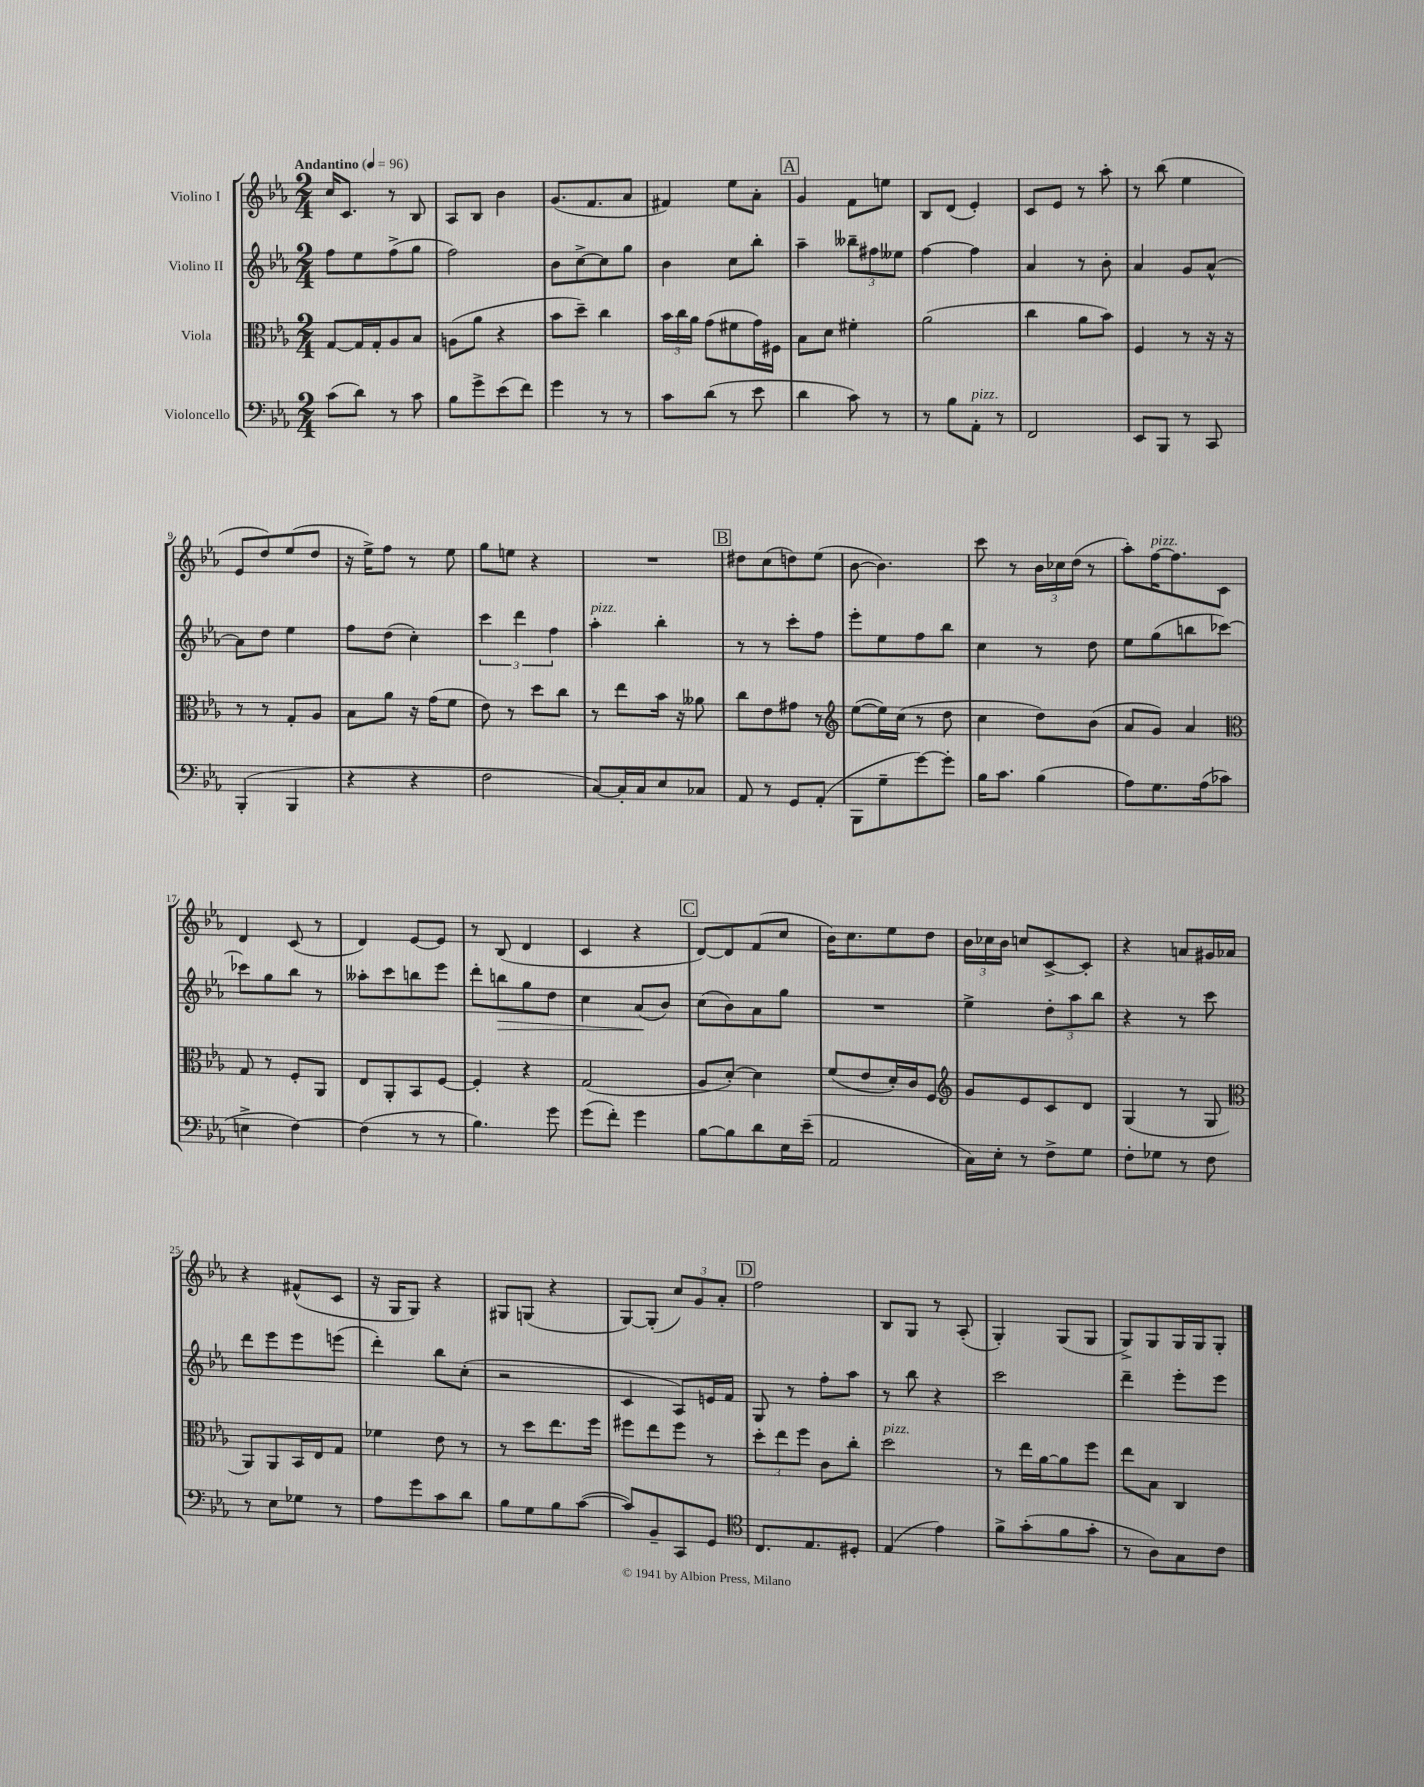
<<
\new StaffGroup <<
\new Staff = "s0" \with { instrumentName = "Violino I" } {
    \clef treble \key ees \major \numericTimeSignature \time 2/4 \tempo "Andantino" 4 = 96
    \autoBeamOff c''16[ c'8.] r8 bes8 |
    aes8[ bes8] bes'4 |
    g'8.[( f'8. aes'8] |
    fis'4) ees''8[ aes'8]-. |
    \mark \markup { \box "A" } g'4 f'8[ e''8] |
    bes8[ d'8]( ees'4-.) |
    c'8[ ees'8] r8 aes''8-. |
    r8 bes''8( ees''4 |
    ees'8[ d''8) ees''8( d''8] |
    r16 ees''16[->) f''8] r8 ees''8 |
    g''8[ e''8] r4 |
    R2 |
    \mark \markup { \box "B" } dis''8[ c''8( d''8) ees''8]( |
    bes'8~ bes'4.) |
    c'''8 r8 \tuplet 3/2 { bes'16[ ces''16 d''16]( } r8 |
    aes''8[-.) f''16~^\markup { \italic "pizz." } f''8. c'8] |
    d'4 c'8( r8 |
    d'4) ees'8[~ ees'8] |
    r8 bes8( d'4 |
    c'4 r4 |
    \mark \markup { \box "C" } d'8[~) d'8 f'8( c''8] |
    bes'16[) c''8. ees''8 d''8] |
    \tuplet 3/2 { bes'16[ ces''16 bes'16] } c''8[ c'8~-> c'8]-. |
    r4 a'8[ gis'16 aes'16] |
    r4 fis'8[-^( c'8] |
    r16 g16[ g8]) r4 |
    gis8[ g8]( r4 |
    g8[~) g8]-.( \tuplet 3/2 { c''8[) g'8 aes'8]-. } |
    \mark \markup { \box "D" } f''2 |
    bes8[ g8] r8 aes8-.( |
    g4-.) g8[( g8] |
    g8[->) g8 g16 g16 g8]-. \bar "|." |
}
\new Staff = "s1" \with { instrumentName = "Violino II" } {
    \clef treble \key ees \major \numericTimeSignature \time 2/4
    \autoBeamOff f''8[ ees''8 f''8->( g''8] |
    f''2) |
    bes'8[ c''8~-> c''8 g''8] |
    bes'4 c''8[ bes''8]-. |
    \mark \markup { \box "A" } aes''4-- \tuplet 3/2 { beses''8[-- fis''8 eeses''8] } |
    f''4~ f''4 |
    aes'4 r8 bes'8-. |
    aes'4 g'8[ aes'8]~-^ |
    aes'8[ d''8] ees''4 |
    f''8[ d''8]( c''4-.) |
    \tuplet 3/2 { c'''4 d'''4 f''4 } |
    aes''4-.^\markup { \italic "pizz." } bes''4-. |
    \mark \markup { \box "B" } r8 r8 c'''8[-. f''8] |
    ees'''8[-. ees''8 f''8 bes''8] |
    c''4 r8 d''8 |
    ees''8[ g''8( b''8 ces'''8]~) |
    ces'''8[ g''8 bes''8] r8 |
    aeses''8[-. c'''8 b''8 ees'''8] |
    d'''8[-. b''8\> g''8 d''8] |
    c''4 aes'8[\!( bes'8]) |
    \mark \markup { \box "C" } c''8[( bes'8) aes'8 g''8] |
    R2 |
    ees''4-> \tuplet 3/2 { d''8[-. aes''8 bes''8] } |
    r4 r8 c'''8 |
    d'''8[ ees'''8 ees'''8 e'''8]( |
    d'''4-.) bes''8[ c''8]-.( |
    r2 |
    c'4 aes8[) e'16 f'16] |
    \mark \markup { \box "D" } g8 r8 f''8[-. aes''8] |
    r8 bes''8 r4 |
    c'''2 |
    d'''4-- ees'''8[-. ees'''8] \bar "|." |
}
\new Staff = "s2" \with { instrumentName = "Viola" } {
    \clef alto \key ees \major \numericTimeSignature \time 2/4
    \autoBeamOff g8[~ g16 g16-. aes8 bes8] |
    a8[( aes'8] r4 |
    bes'8[ d''8]--) c''4 |
    \tuplet 3/2 { bes'16[ c''16 aes'16] } g'8[( fis'8 g'16) fis16] |
    \mark \markup { \box "A" } bes8[ d'8] fis'4-. |
    aes'2( |
    c''4 aes'8[ bes'8]) |
    f4 r8 r16 r16 |
    r8 r8 g8[-. aes8] |
    bes8[ aes'8] r16 g'16[( f'8] |
    ees'8) r8 d''8[ c''8] |
    r8 ees''8[ bes'16] r16 aeses'8 |
    \mark \markup { \box "B" } c''8[ ees'8 gis'8] r8 |
    \clef treble ees''8[~( ees''16) c''16]( r8 d''8 |
    c''4 d''8[) bes'8]( |
    aes'8[ g'8]) aes'4 |
    \clef alto g8 r8 f8[-. aes,8] |
    ees8[ aes,8-. bes,8 f8]~ |
    f4-. r4 |
    g2( |
    \mark \markup { \box "C" } aes8[ d'8]~-.) d'4 |
    f'8[( ees'8 d'16-.) c'16 f8] |
    \clef treble g'8[ ees'8 c'8 d'8] |
    g4( r8 g8 |
    \clef alto aes,8[) aes,8 bes,16 ees16 g8] |
    fes'4 ees'8 r8 |
    r8 d''8[ ees''8. f''16] |
    fis''8[ ees''8 fis''8] r8 |
    \mark \markup { \box "D" } \tuplet 3/2 { d''8[-. ees''8 f''8] } c'8[ c''8]-. |
    d''2^\markup { \italic "pizz." } |
    r8 ees''16[ aes'16~ aes'8 f''8] |
    ees''8[ bes8] c4 \bar "|." |
}
\new Staff = "s3" \with { instrumentName = "Violoncello" } {
    \clef bass \key ees \major \numericTimeSignature \time 2/4
    \autoBeamOff c'8[( d'8]) r8 c'8 |
    bes8[ g'8-> ees'8( f'8]) |
    g'4 r8 r8 |
    c'8[ d'8]( r8 ees'8 |
    \mark \markup { \box "A" } d'4 c'8) r8 |
    r8 bes8[ aes,8]-.^\markup { \italic "pizz." } r8 |
    f,2 |
    ees,8[ bes,,8] r8 c,8 |
    bes,,4-.( bes,,4 |
    r4 r4 |
    f2 |
    c8[~) c16-. c16 ees8 ces8] |
    \mark \markup { \box "B" } aes,8 r8 g,8[ aes,8]-.( |
    bes,,8[ g8-- g'8~) g'8]-. |
    bes16[ c'8.] bes4( |
    aes8[) g8. aes16( ces'8] |
    e4-> f4~) |
    f4( r8 r8 |
    bes4.) g'8 |
    g'8[( f'8]-.) g'4 |
    \mark \markup { \box "C" } bes8[~ bes8 d'8 ees16 ees'16]--( |
    aes,2 |
    c16[) ees16]-. r8 f8[-> g8] |
    f8[-. ges8] r8 f8 |
    r8 ees8[ ges8] r8 |
    aes8[ g'8 c'8 d'8] |
    bes8[ g8 bes8 c'8]~( |
    c'8[) bes,8-- c,8 g,8] |
    \mark \markup { \box "D" } \clef tenor c8.[ ees8. dis8]-. |
    ees4( ees'4) |
    f'8[-> g'8-.( f'8 g'8]-. |
    r8 aes8[) g8 c'8] \bar "|." |
}
>>
>>
